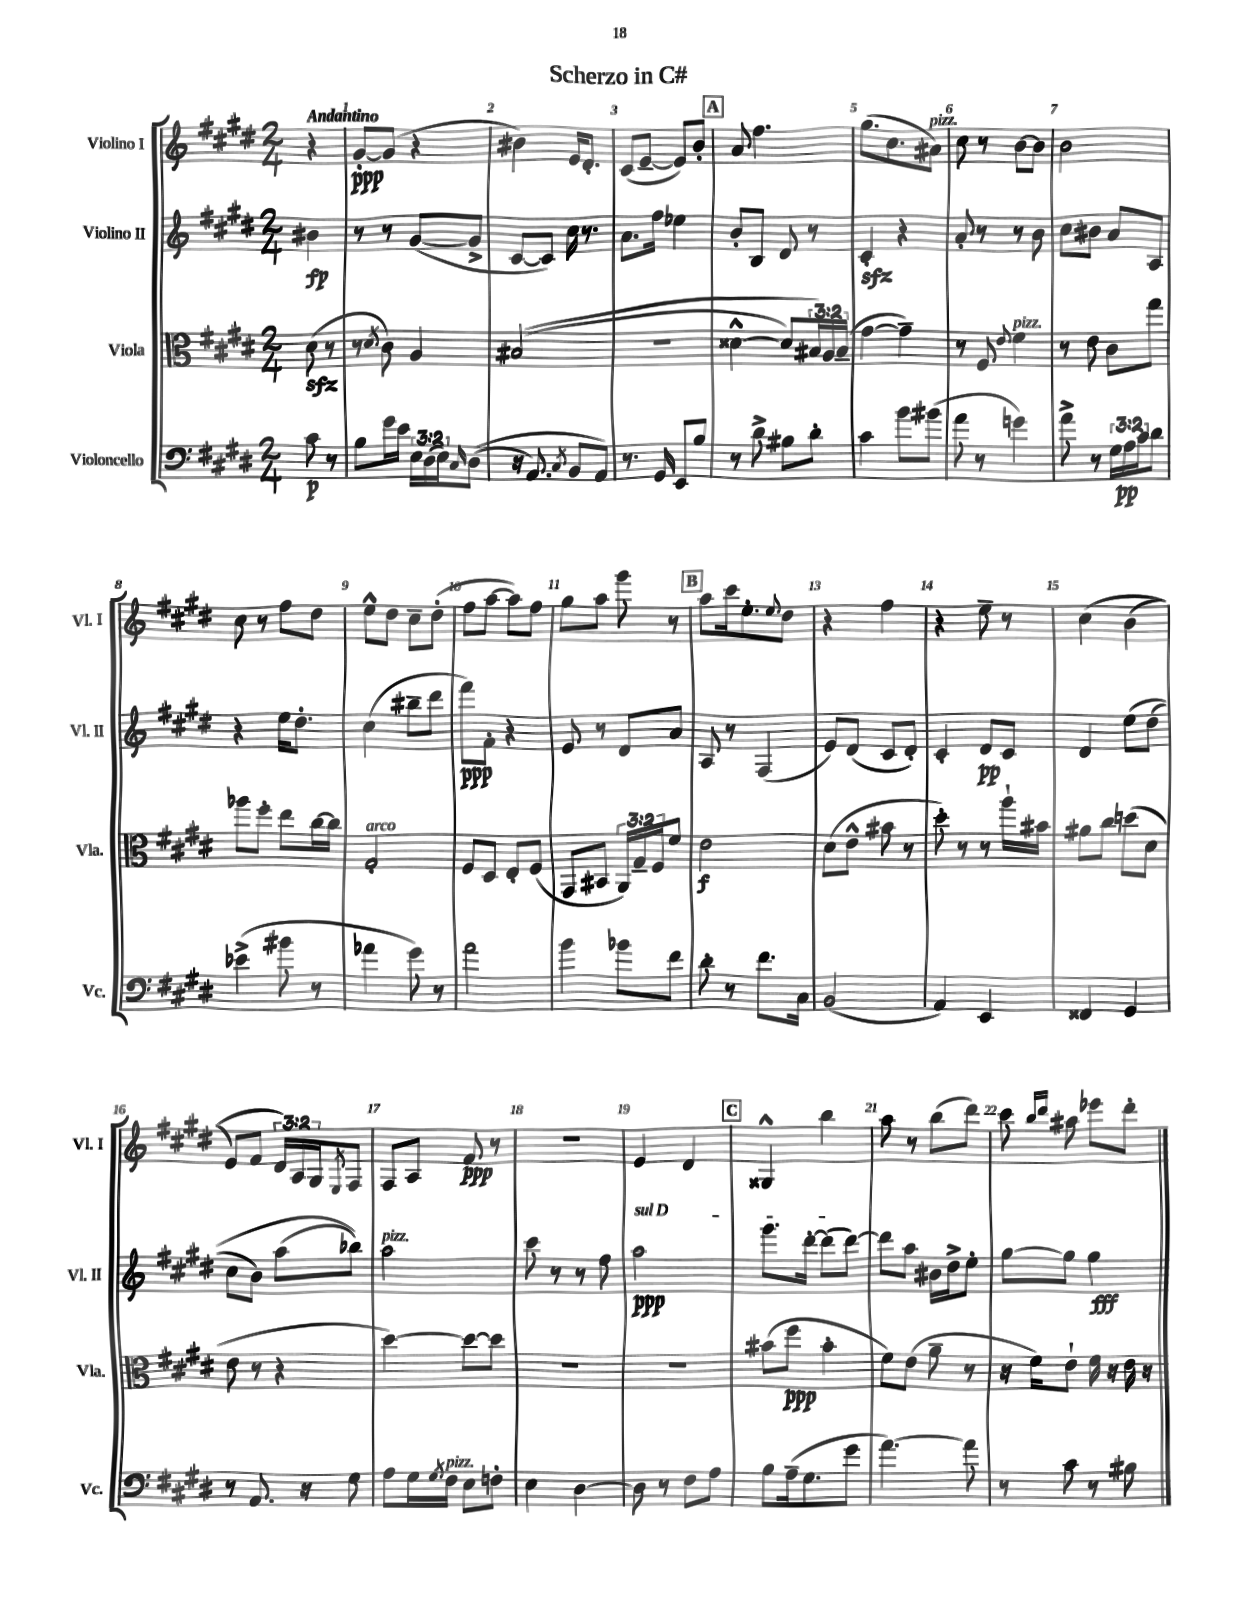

**kern	**kern	**kern	**kern
*staff4	*staff3	*staff2	*staff1
*clefF4	*clefC3	*clefG2	*clefG2
*k[f#c#g#d#]	*k[f#c#g#d#]	*k[f#c#g#d#]	*k[f#c#g#d#]
*M2/4	*M2/4	*M2/4	*M2/4
8c#	(8d#	4b#	4r
8r	8r	.	.
=	=	=	=
8B	8r	8r	[8g#'
.	8qd#	.	.
16g#	8c#)	8r	(8g#]
16e	.	.	.
24E	4A	([8g#	4r
(24D#	.	.	.
24E)	.	.	.
16qqC#	.	.	.
&((8D#	.	8g#^]	.
=	=	=	=
16r	&((2B#	[8c#	4b#)
8.AA)	.	.	.
.	.	8c#])	.
8qC#	.	.	.
8BB	.	16cc#	16e
.	.	8.r	8.d#'
8AA&)	.	.	.
=	=	=	=
8.r	2r	8.a	(8c#
.	.	.	[8e~
16GG#	.	16ff#	.
8EE	.	4ee-	8e])
8B	.	.	8b'
=	=	=	=
8r	[4d##^^	8b'	8a
8d#^	.	8B	4.ff#
8B#	8d##])	8d#	.
8d#'	24B#&)	8r	.
.	24A	.	.
.	(24B#~	.	.
=	=	=	=
4c#	[4g#	4c#'	(8.gg#
.	.	.	8.cc#
8b	4g#~])	4r	.
(8b#	.	.	8a#)
=	=	=	=
8a	8r	8a'	8cc#
8r	8F#	8r	8r
.	8qqe	.	.
4g)	4f#	8r	[8b
.	.	8b	8b]
=	=	=	=
8a^	8r	8cc#	2b
8r	8e	8b#	.
24G#	8c#	8a	.
24A	.	.	.
24c#	.	.	.
8d#	8gg#	8A	.
=	=	=	=
(4e-^	8aa-	4r	8cc#
.	8ff#'	.	8r
8b#	8ee	16ee	8ff#
.	.	8.dd#'	.
8r	[16cc#	.	8dd#
.	16cc#]	.	.
=	=	=	=
4a-	2G#'	(4cc#	8ee^^
.	.	.	8dd#
8g#)	.	8bb#~	8cc#~
8r	.	8ddd#	(8dd#'
=	=	=	=
2a	8F#	8fff#)	8ff#
.	8D#	8f#'	[8aa
.	8E'	4r	8aa])
.	(8F#	.	8ff#
=	=	=	=
4b	8GG#	8e	8gg#
.	8BB#	8r	8aa
8b-	24AA)	8d#	8ggg#
.	24G#~	.	.
.	24F#	.	.
8f#	8f#	8a	8r
=	=	=	=
8d#'	2e	8A	8aa
8r	.	8r	16ccc#
.	.	.	8.ee'
8.f#	.	(4F#	.
.	.	.	8qqee
.	.	.	8dd#
16C#	.	.	.
=	=	=	=
(2BB	(8d#	8e)	4r
.	8e^^	(8d#	.
.	8b#	8c#	4ff#
.	8r	8d#')	.
=	=	=	=
4AA)	8dd#')	4c#'	4r
.	8r	.	.
4EE	8r	8d#	8ee~
.	16aa`	8c#	8r
.	16b#	.	.
=	=	=	=
4FF##	8a#	4d#	&(4cc#
.	8cc#	.	.
4GG#	(8dd	&(8ee	(4b
.	8d#	(8dd#	.
=	=	=	=
8r	8e	8cc#	8e)
8.AA	8r	8b)	8f#
.	4r	(8aa	24d#&)
.	.	.	24A
16r	.	.	.
.	.	.	24G#
.	.	.	8qE
8G#	.	8bb-)&)	8F#
=	=	=	=
8A	[4dd#)	2aa	8F#
16G#	.	.	8A
8qG#	.	.	.
16F#	.	.	.
8E	8dd#_	.	8f#
8F'	8dd#]	.	8r
=	=	=	=
4E	2r	8ccc#	2r
.	.	8r	.
[4D#	.	8r	.
.	.	8ff#	.
=	=	=	=
8D#]	2r	2aa	4e
8r	.	.	.
8F#	.	.	4d#
8A	.	.	.
=	=	=	=
8B	(8b#	8.ggg#	4G##^^
(16A~	8ff#	.	.
8.G#	.	[16ddd#'	.
.	4b#'	(8ddd#]	4bb
8g#	.	[8ddd#)	.
=	=	=	=
[4.a)	8f#)	8ddd#]	8aa
.	(8e	8aa	8r
.	8a~	16b#	(8bb
.	.	16dd#^	.
8a]	8r	8ee'	8ddd#)
=	=	=	=
8r	16r	[8gg#	8ccc#
.	16f#)	.	.
.	.	.	16qqbb
.	.	.	16qqddd#
8c#	8e`	8gg#]	8aa#
8r	16f#	4gg#	8eee-
.	16r	.	.
8B#	16e	.	8ddd#'
.	16r	.	.
==	==	==	==
*-	*-	*-	*-
